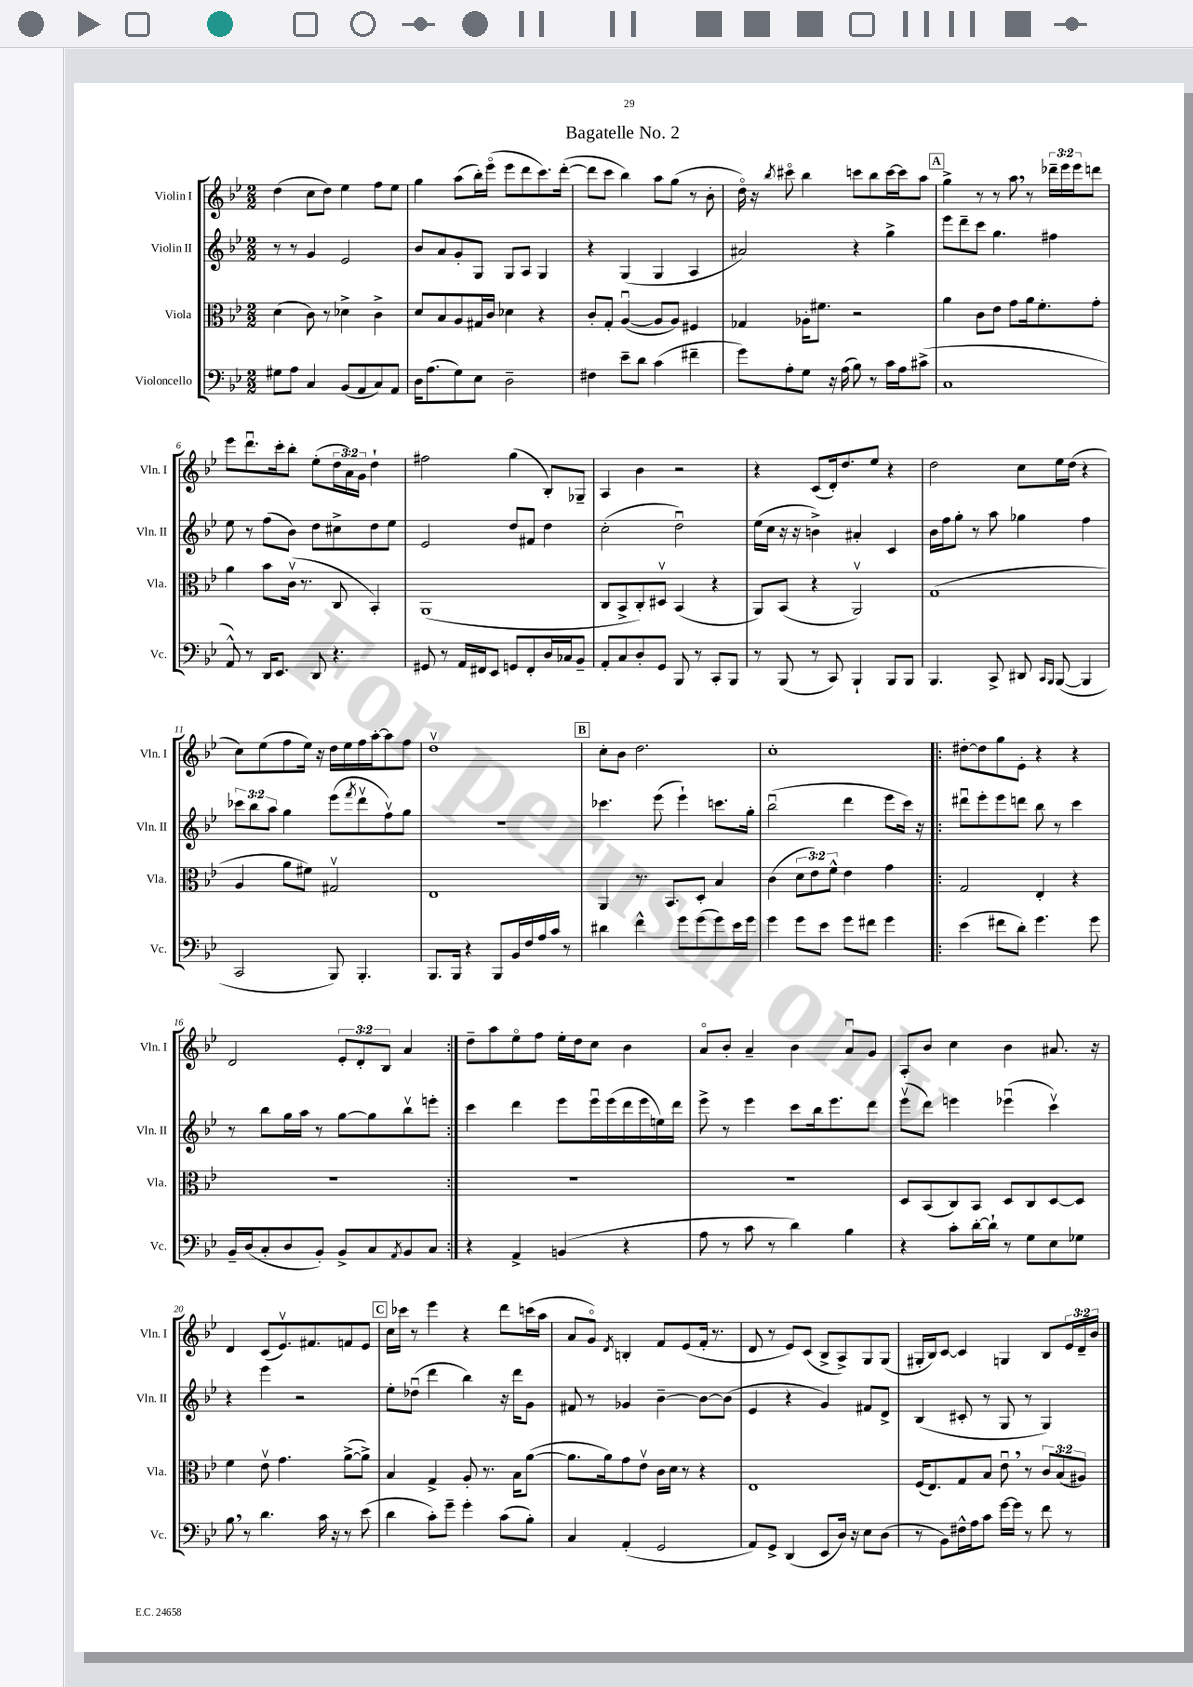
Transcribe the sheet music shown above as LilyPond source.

\header { title = "Bagatelle No. 2" }
<<
\new StaffGroup <<
\new Staff = "s0" \with { instrumentName = "Violin I" shortInstrumentName = "Vln. I" } {
    \clef treble \key bes \major \numericTimeSignature \time 2/2 \override Staff.TupletNumber.text = #tuplet-number::calc-fraction-text
    d''4( c''8 d''8) ees''4 f''8 ees''8 |
    g''4 a''8( bes''16-.) ees'''16\flageolet( ees'''8 d'''8 c'''8.) d'''16~-.( |
    d'''8 c'''8 bes''4) a''8 g''8( r8 bes'8-. |
    d''16\flageolet) r16 \acciaccatura { bes''8 } cis'''8\flageolet bes''4 c'''8 bes''8 c'''16~ c'''16 a''8 |
    \mark \markup { \box "A" } g''4-> r8 r8 a''8 \breathe r8 \tuplet 3/2 { des'''16-- ees'''16 ees'''16 } d'''8 |
    ees'''8 d'''8.\downbow c'''16-. bes''8-. ees''8-.( \tuplet 3/2 { d''16 a'16) g'16 } d''4-! |
    fis''2 g''4( bes8-.) ges8-- |
    a4 bes'4 r2 |
    r4 c'8( d'16-.) d''8. ees''8 r4 |
    d''2 c''8 ees''16 d''16( r4 |
    c''8) ees''8( f''8 ees''16) r16 d''16 ees''16 f''16 a''16~-. a''8 f''8 |
    d''1\upbow |
    \mark \markup { \box "B" } c''8-. bes'8 d''2. |
    c''1-. |
    \repeat volta 2 { dis''8~-. dis''8 g''8 ees'8-. r4 r4 |
    d'2 \tuplet 3/2 { ees'8-. d'8-. bes8 } a'4 | }
    d''8-- a''8 ees''8\flageolet f''8 ees''16-. d''16 c''8 bes'4 |
    a'8\flageolet bes'8-. a'4-- bes'4 a'8\downbow g'8 |
    a8-. bes'8 c''4 bes'4 ais'8. r16 |
    d'4 c'8( ees'8.\upbow) fis'8. f'8 ees'8 |
    \mark \markup { \box "C" } c''16 ces'''16 r8 ees'''4 r4 d'''8 c'''16( a''16 |
    a'8 g'8\flageolet) \acciaccatura { d'8 } b4-. f'8 ees'8( f'16-. r8. |
    d'8 r8 ees'8) c'8( bes8-> a8->) g8 g8( |
    gis16-. bes16) c'8~ c'4 g4 bes8 \tuplet 3/2 { ees'16 d'16-- bes'16 } \bar "|." |
}
\new Staff = "s1" \with { instrumentName = "Violin II" shortInstrumentName = "Vln. II" } {
    \clef treble \key bes \major \numericTimeSignature \time 2/2 \override Staff.TupletNumber.text = #tuplet-number::calc-fraction-text
    r8 r8 g'4 ees'2 |
    bes'8 a'8 g'8-. g8 g8 a8 g4 |
    r4 g4( g4 a4 |
    ais'2) r4 g''4-> |
    \mark \markup { \box "A" } ees'''8 d'''8-- c'''8 g''4. fis''4 |
    ees''8 r8 f''8( bes'8) d''8 cis''8-> d''8 ees''8 |
    ees'2 d''8 fis'8 d''4 |
    c''2-.( d''2\downbow) |
    ees''16( c''16 r16 r16 b'4->) ais'4-. c'4 |
    bes'16 f''16 g''8-. r8 a''8 ges''4 f''4 |
    \tuplet 3/2 { ces'''8 bes''8 a''8 } g''4 ees'''8( \acciaccatura { f'''8 } d'''8\upbow f''8\upbow) g''8 |
    r1 |
    \mark \markup { \box "B" } ces'''4. ees'''8( ees'''4-!) c'''8. g''16-. |
    bes''2\downbow( d'''4 ees'''8 c'''16) r16 |
    \repeat volta 2 { dis'''8\downbow ees'''8-. ees'''8 d'''8 bes''8 r8 c'''4 |
    r8 bes''8 g''16 a''16 r8 g''8~ g''8 bes''8\upbow e'''8-. | }
    c'''4 d'''4 ees'''8 ees'''16\downbow ees'''16( d'''16 ees'''16 e''16) d'''16 |
    ees'''8-> r8 ees'''4 c'''8 bes''16 ees'''8. d'''8 |
    ees'''8\upbow( d'''8) e'''4 ees'''4\downbow( c'''4\upbow) |
    r4 ees'''4 r2 |
    \mark \markup { \box "C" } ees''8-. des''8\downbow( d'''4 bes''4) r16 d'''16 g'8 |
    fis'8 r8 ges'4 bes'4~-- bes'8~ bes'8( |
    ees'4 r4 g'4) fis'8 d'8-> |
    bes4( cis'8-. r8 g8 r8 g4) \bar "|." |
}
\new Staff = "s2" \with { instrumentName = "Viola" shortInstrumentName = "Vla." } {
    \clef alto \key bes \major \numericTimeSignature \time 2/2 \override Staff.TupletNumber.text = #tuplet-number::calc-fraction-text
    d'4( c'8) r8 des'4-> c'4-> |
    d'8 bes8 a8 gis16 c'16 des'4 r4 |
    c'8-. g8-. a4~\downbow( a8 a8) fis4 |
    ges4 aes16-. fis'8. r2 |
    \mark \markup { \box "A" } a'4 c'8 ees'8 g'8 a'16 f'8.-. g'8-. |
    a'4 bes'8 c'16\upbow( r8. c8 bes,4-.) |
    a,1( |
    c8 bes,8-> c8-.) dis8\upbow bes,4( r4 |
    a,8) bes,8( r4 a,2\upbow) |
    g1( |
    a4 a'8 fis'8) gis2\upbow |
    ees1 |
    \mark \markup { \box "B" } a,4 r8. bes,8. d8-. bes4 |
    c'4( \tuplet 3/2 { d'8 ees'8) f'8-^ } ees'4 g'4 |
    \repeat volta 2 { g2 ees4-. r4 |
    R1 | }
    R1 |
    R1 |
    d8 bes,8( c8) bes,8 d8 c8 d8~ d8 |
    f'4 ees'8\upbow g'4. a'8~->( a'8->) |
    \mark \markup { \box "C" } bes4 g4-> a8-. r8. bes16 a'8~( |
    a'8. a'16) g'8 ees'8\upbow c'16 d'16 r8 r4 |
    ees1 |
    f16( ees8.) g8 bes8 ees'8\downbow \breathe r8 \tuplet 3/2 { c'8 bes8( ais8) } \bar "|." |
}
\new Staff = "s3" \with { instrumentName = "Violoncello" shortInstrumentName = "Vc." } {
    \clef bass \key bes \major \numericTimeSignature \time 2/2
    gis8 a8 c4 bes,8( a,8 c8) a,8 |
    d16 a8.( g8) ees8 d2-- |
    fis4 ees'8-- d'8 c'4( fis'4-- |
    g'8) a8-. g8 r16 a16( bes8) r8 c'16 a16 cis'8->( |
    \mark \markup { \box "A" } c1 |
    a,8-^) r8 d,16 ees,8. d,8 r4. |
    gis,8 r8 a,16 fis,16 ees,8 g,8 fis,8-. d16 ces16 bes,8-- |
    a,8-. c8 d8-. g,8 bes,,8 r8 c,8-. bes,,8 |
    r8 bes,,8( r8 c,8) bes,,4-! bes,,8 bes,,8 |
    bes,,4. c,8-> dis,8 \grace { c,16 bes,,16 } bes,,8~( bes,,4 |
    c,2 bes,,8) bes,,4.-. |
    bes,,8. bes,,16 r4 bes,,8 bes,16 f16 a16 c'16 r8 |
    \mark \markup { \box "B" } dis'4 f'4-^ g'8 g'8( g'8) ees'16 g'16 |
    g'4 g'8 ees'8 g'8 fis'8 g'4 |
    \repeat volta 2 { ees'4( fis'8 d'8-.) g'4. g'8 |
    bes,16-- d16( c8-. d8 bes,8-.) bes,8-> c8 \acciaccatura { a,8 } bes,8 c8 | }
    r4 a,4-> b,4( r4 |
    a8 r8 c'8 r8 d'4) bes4 |
    r4 c'8-. d'16~-. d'16-! r8 g8 ees8 ges8 |
    bes8 \breathe r8 d'4. c'16 r16 r8 ees'8( |
    \mark \markup { \box "C" } d'4 c'8-.) g'8-- g'4-. c'8( bes8-.) |
    c4 a,4-.( g,2 |
    a,8) g,8-> d,4( ees,8 d16) r16 ees8 d8( |
    r8 bes,8) fis16-^ a16 c'8 g'16~ g'16 r8 f'8 r8 \bar "|." |
}
>>
>>
